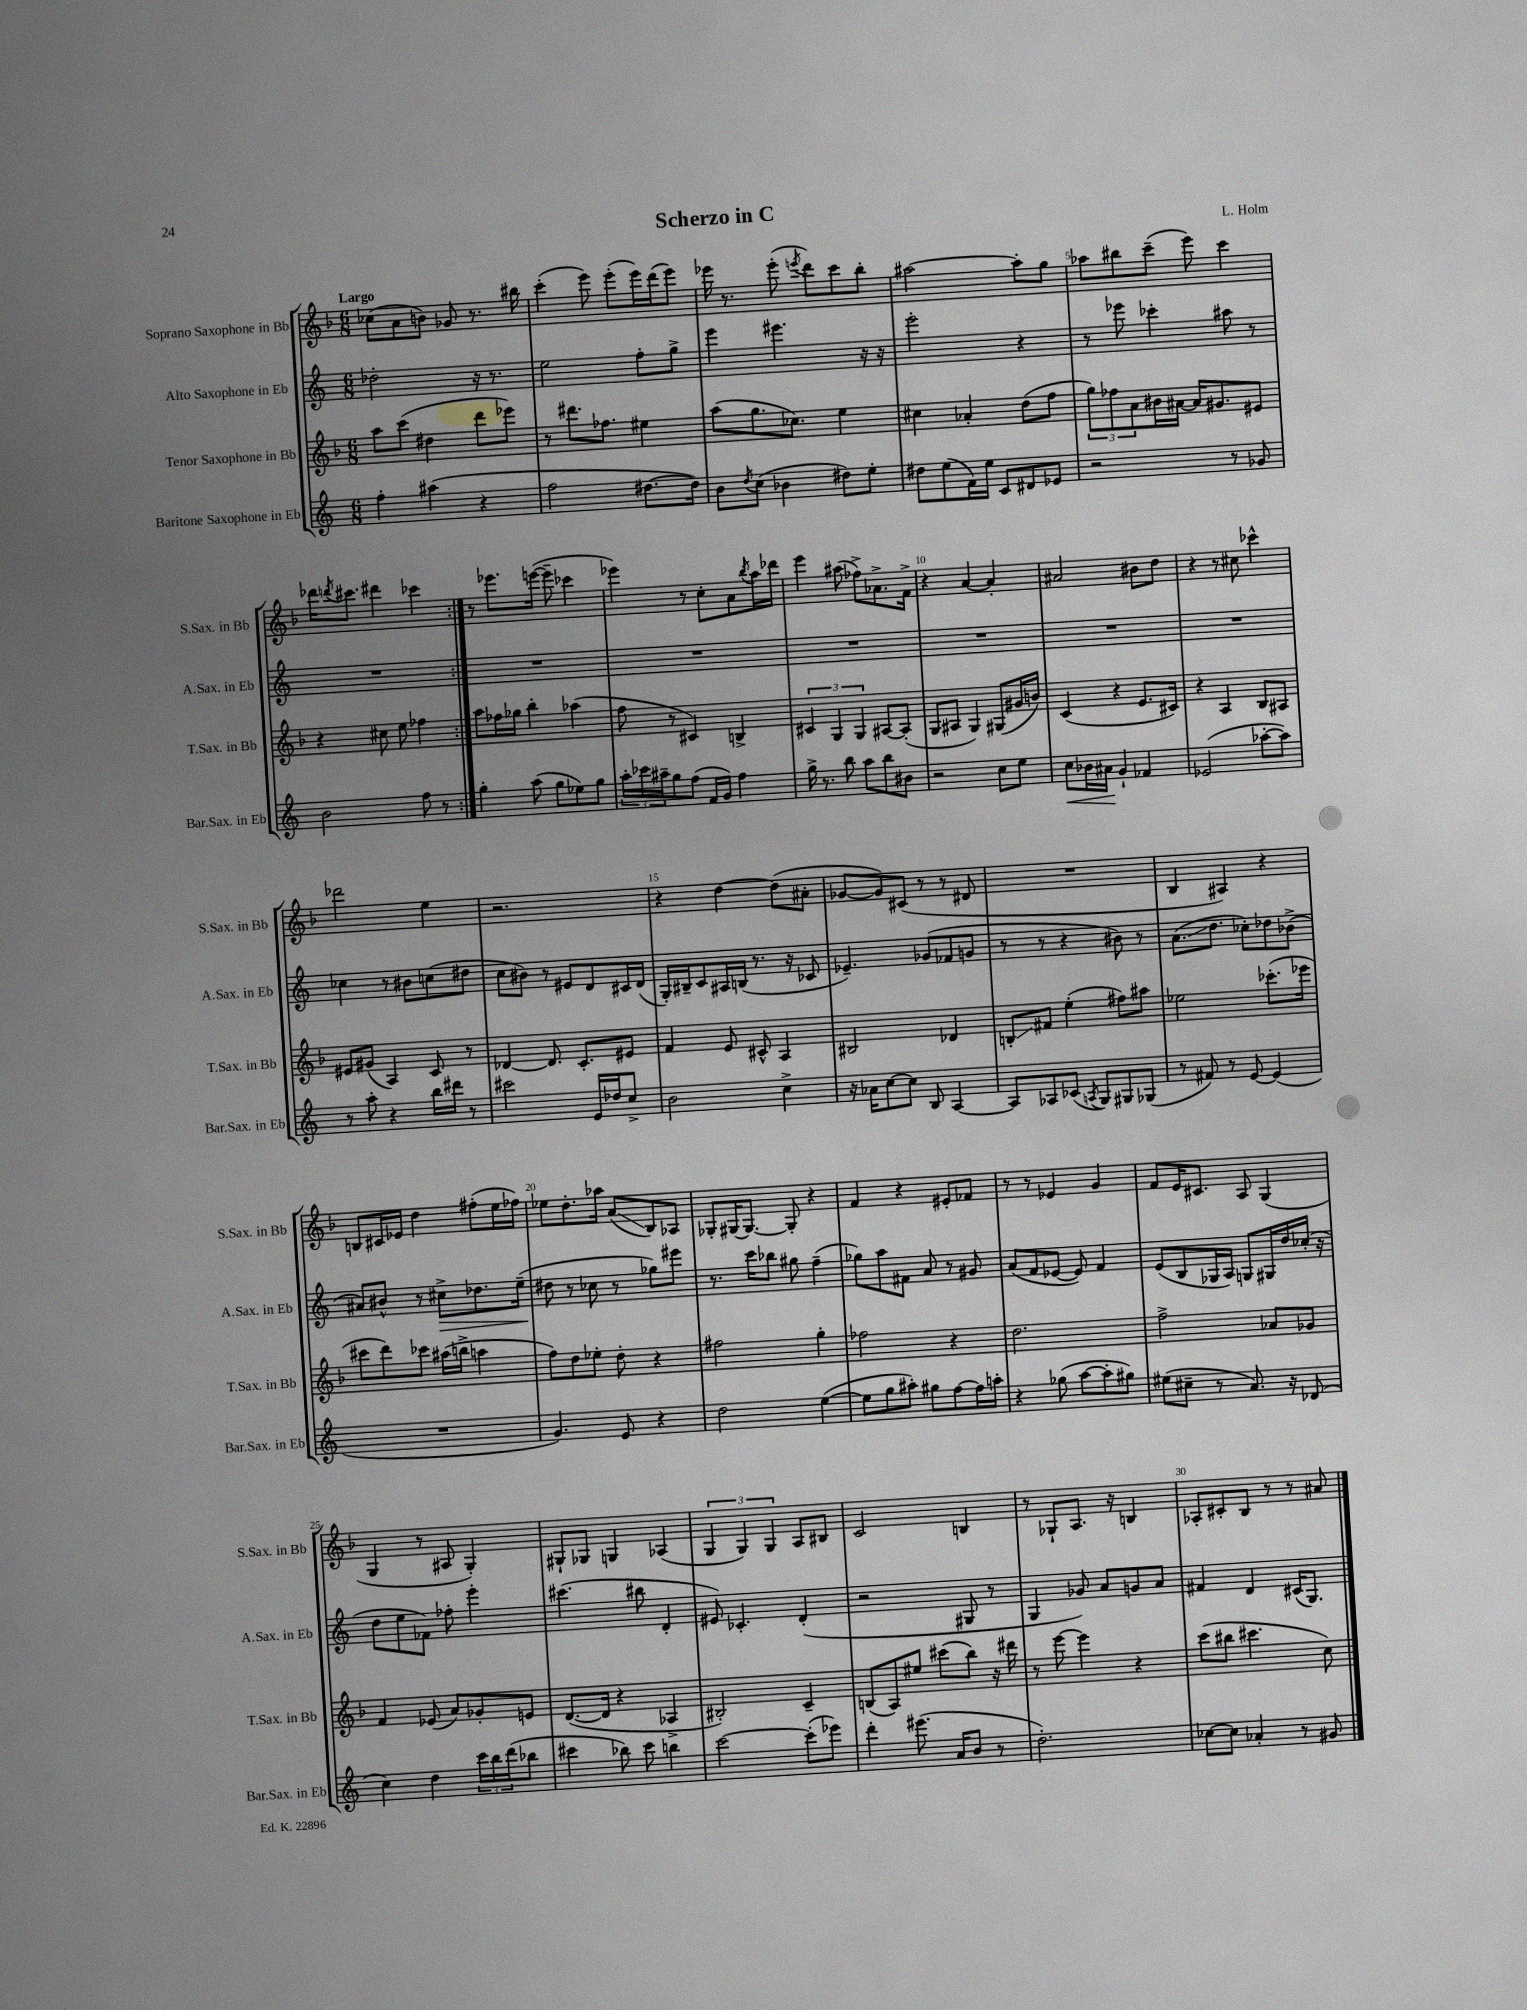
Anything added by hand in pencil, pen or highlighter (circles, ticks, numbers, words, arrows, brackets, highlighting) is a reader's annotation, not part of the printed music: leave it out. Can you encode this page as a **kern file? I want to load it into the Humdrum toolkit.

**kern	**kern	**kern	**kern
*staff4	*staff3	*staff2	*staff1
*clefG2	*clefG2	*clefG2	*clefG2
*k[]	*k[b-]	*k[]	*k[b-]
*M6/8	*M6/8	*M6/8	*M6/8
4ff'	8aa	2dd-'	(8cc-
.	(8ccc	.	8a
(4aa#	4dd#	.	8b)
.	.	.	8g-
4r	8ddd	16r	8.r
.	.	8.r	.
.	8eee-)	.	.
.	.	.	16bb#
=	=	=	=
2ff	8r	2ee	(4ccc'
.	8.ddd#	.	.
.	.	.	8eee)
.	8.ff-	.	.
.	.	.	(8eee'
[8.dd#	4ee#	8ff'	16eee)
.	.	.	(16ddd
.	.	8gg^	8eee)
16dd#])	.	.	.
=	=	=	=
8b	(8aa	4eee	16eee-
.	.	.	8.r
8qdd	.	.	.
(8cc	8.gg	.	.
4b-	.	4.eee#	(8eee-'
.	8.cc-)	.	.
.	.	.	8qeee
.	.	.	8ddd)
8dd#)	4ee	.	8ccc
8ee'	.	16r	8bb-'
.	.	16r	.
=	=	=	=
8dd#	4cc#	2eee'	[2aa#
(8ee	.	.	.
16f)	4a-'	.	.
16ee	.	.	.
8c	.	.	.
8d#	(8dd	4r	8aa#']
8e-	8ff	.	8gg
=	=	=	=
2r	12gg)	8r	8aa-
.	12ff-	.	.
.	.	8eee-	8bb#
.	12a	.	.
.	16b#	4ccc-'	(8ccc~
.	[16a#	.	.
.	16a#]	.	8eee)
.	8.g#	.	.
8r	.	8aa#	4ccc
8g-	8e#	8r	.
=	=	=	=
2b	4r	2.r	16ddd-
.	.	.	8qddd
.	.	.	8.ccc#
.	8cc#	.	4ddd#
.	8ee	.	.
8ff	4ff-	.	4ccc-
8r	.	.	.
=:|!	=:|!	=:|!	=:|!
4gg'	8aa	2.r	8r
.	16ff-	.	8.eee-
.	16gg-	.	.
(8aa	4bb-'	.	.
.	.	.	([16eee
8gg	.	.	8eee~]
8ee-)	(4aa-	.	4ccc-
8gg	.	.	.
=	=	=	=
24aa'	8ff	2.r	4eee-)
24ccc-	.	.	.
24aa#~	.	.	.
8gg	8r	.	.
(8ff	4c#)	.	8r
16f	.	.	8cc'
16g)	.	.	.
4ff	4B^	.	8a
.	.	.	8qbb-
.	.	.	16aa
.	.	.	16ddd-
=	=	=	=
16gg^	6c#	2.r	4eee
8.r	.	.	.
.	6G	.	.
8bb	.	.	(8aa#
.	6G	.	.
8aa	.	.	8ff-^)
8bb	[8A#	.	8.a-^
8b#	(8A#']	.	.
.	.	.	16f^
=	=	=	=
2r	8G	2.r	4r
.	8A#	.	.
.	4G)	.	[4a
8cc	(8G#	.	4a']
8ee	16g#	.	.
.	16b)	.	.
=	=	=	=
8cc	(4c	2.r	2a#
16b-	.	.	.
16a#	.	.	.
4g`	4r	.	.
4f-	8.e	.	8b#
.	.	.	8dd
.	16c#)	.	.
=	=	=	=
(2e-	4r	2.r	4r
.	4A	.	8r
.	.	.	8cc#
[8aa-'	8B-	.	4ccc-^^
8aa-])	8A#	.	.
=	=	=	=
8r	8e#	4cc-	2ddd-
8aa'	(8g#	.	.
4r	4A)	8r	.
.	.	8b#	.
16bb	8c	(8cc	4ee
16ddd#	.	.	.
8r	8r	8dd#	.
=	=	=	=
2ccc#	[4d-	8cc	2.r
.	.	8b#)	.
.	8.d-]	8r	.
.	.	8e#	.
.	8.c'	.	.
16e	.	8d	.
16dd-	.	.	.
8cc^	8e#	16c#	.
.	.	(16d	.
=	=	=	=
2b	4f	16G')	4r
.	.	16B#~	.
.	.	8c	.
.	8e	16A#	[4dd
.	.	(16B	.
.	8c#^^	8.r	.
4cc^	4A	.	(8dd]
.	.	16r	.
.	.	8c-	8a#'
=	=	=	=
16r	2B#	4.e-~)	[8g-
16a-	.	.	.
[8cc	.	.	8g-])
8cc]	.	.	(8c#
8B	.	(8g-	8r
[4A	4d-	8f-	8r
.	.	8g	8d#
=	=	=	=
8A]	8B'	8r	2.r
8A-	8f#	8r	.
(8c-	(4ee'	4r	.
8qA	.	.	.
8G)	.	.	.
8G#	8ff#)	8b#)	.
(8G-	8aa#	8r	.
=	=	=	=
8r	2ee-	(8.a	4B-
8f#)	.	.	.
.	.	8.dd	.
8r	.	.	4A#)
[8e	.	8cc-')	.
(4e]	(8.ccc-'	8dd-	4r
.	.	(8b-^	.
.	16eee-	.	.
=	=	=	=
2.r	8ccc#	8a#)	8B
.	8ddd)	8b#^^	16c#
.	.	.	16e-
.	8ccc-	8r	4dd
.	(16aa#	8cc#^	.
.	16bb^	.	.
.	4aa	8.dd-	(8ff#'
.	.	.	16ee
.	.	(16ee~	16ff-)
=	=	=	=
4.g)	8ff)	8dd#	8ee-
.	8dd	8r	8.dd'
.	8ee-'	8cc-	.
.	.	.	16aa-
8e	8dd'	8r	(8a
4r	4r	8gg-)	8B-)
.	.	8eee#	8A-
=	=	=	=
2dd	2ff#	8.r	8G-'
.	.	.	[16G#
.	.	16ccc	8.G#_
.	.	8bb-	.
.	.	8gg#	8G#']
([4ee	4gg'	(4ff~	4r
=	=	=	=
8ee]	2ff-	8gg-)	4f
8gg	.	8aa	.
8aa#')	.	8f#	4r
8gg#	.	8a	.
[8ff	4r	8r	8e#'
16ff]	.	8g#	8f-
16aa'	.	.	.
=	=	=	=
4r	2.dd	(8a	8r
.	.	8f	8r
(8gg-	.	[8e-	4e-
[8aa	.	8e-])	.
8aa']	.	4f	4g
8gg#)	.	.	.
=	=	=	=
(8ee#	2ff^	(8e	8f
8cc#~	.	8B	16e
.	.	.	8.c#
8r	.	16G-	.
.	.	16A)	.
8.a)	.	8G	8A
.	8a-	16G#	(4G
16r	.	16dd	.
(8d-	8g-	(16cc-'	.
.	.	16r	.
=	=	=	=
4cc)	4f	8dd	4G
.	.	8ee	.
4dd	(8e-	8f-)	8r
.	8a)	8ff-'	8A#
24ccc	8g-'	4eee'	4G')
24bb	.	.	.
(24ddd	.	.	.
8bb-	8e	.	.
=	=	=	=
4ccc#	([8.d	(4.ccc#	8G#`
.	.	.	8G-
.	16d]	.	.
8bb-)	4r	.	4G
8ccc#	.	8bb#	.
4bb	4A-^	4d'	(4A-
=	=	=	=
[2ccc	2B#')	8e#)	6G
.	.	4.c-'	.
.	.	.	6G)
.	.	.	6G
(8ccc']	4c~	(4d'	8A
8eee-)	.	.	8B#
=	=	=	=
4ddd'	(8B	2r	2c
.	8A)	.	.
(8.eee#	8ee#	.	.
.	(8ccc#	.	.
16a	.	.	.
8b	8bb-)	8G#	4B
8r	16r	8r	.
.	16ddd#	.	.
=	=	=	=
2.dd')	8r	4G	8r
.	[8eee	.	8G-`
.	4eee]	8g-)	8.A
.	.	8a	.
.	.	.	16r
.	4r	8g	4B
.	.	8a	.
=	=	=	=
[8cc-	(8ccc	4f#	8A-'
8cc-]	8bb#	.	8c#'
4a-'	4.ccc#	4d	8B-
.	.	.	8r
8r	.	(16c#	8r
.	.	8.G)	.
8g#	8cc)	.	8a#
==	==	==	==
*-	*-	*-	*-
